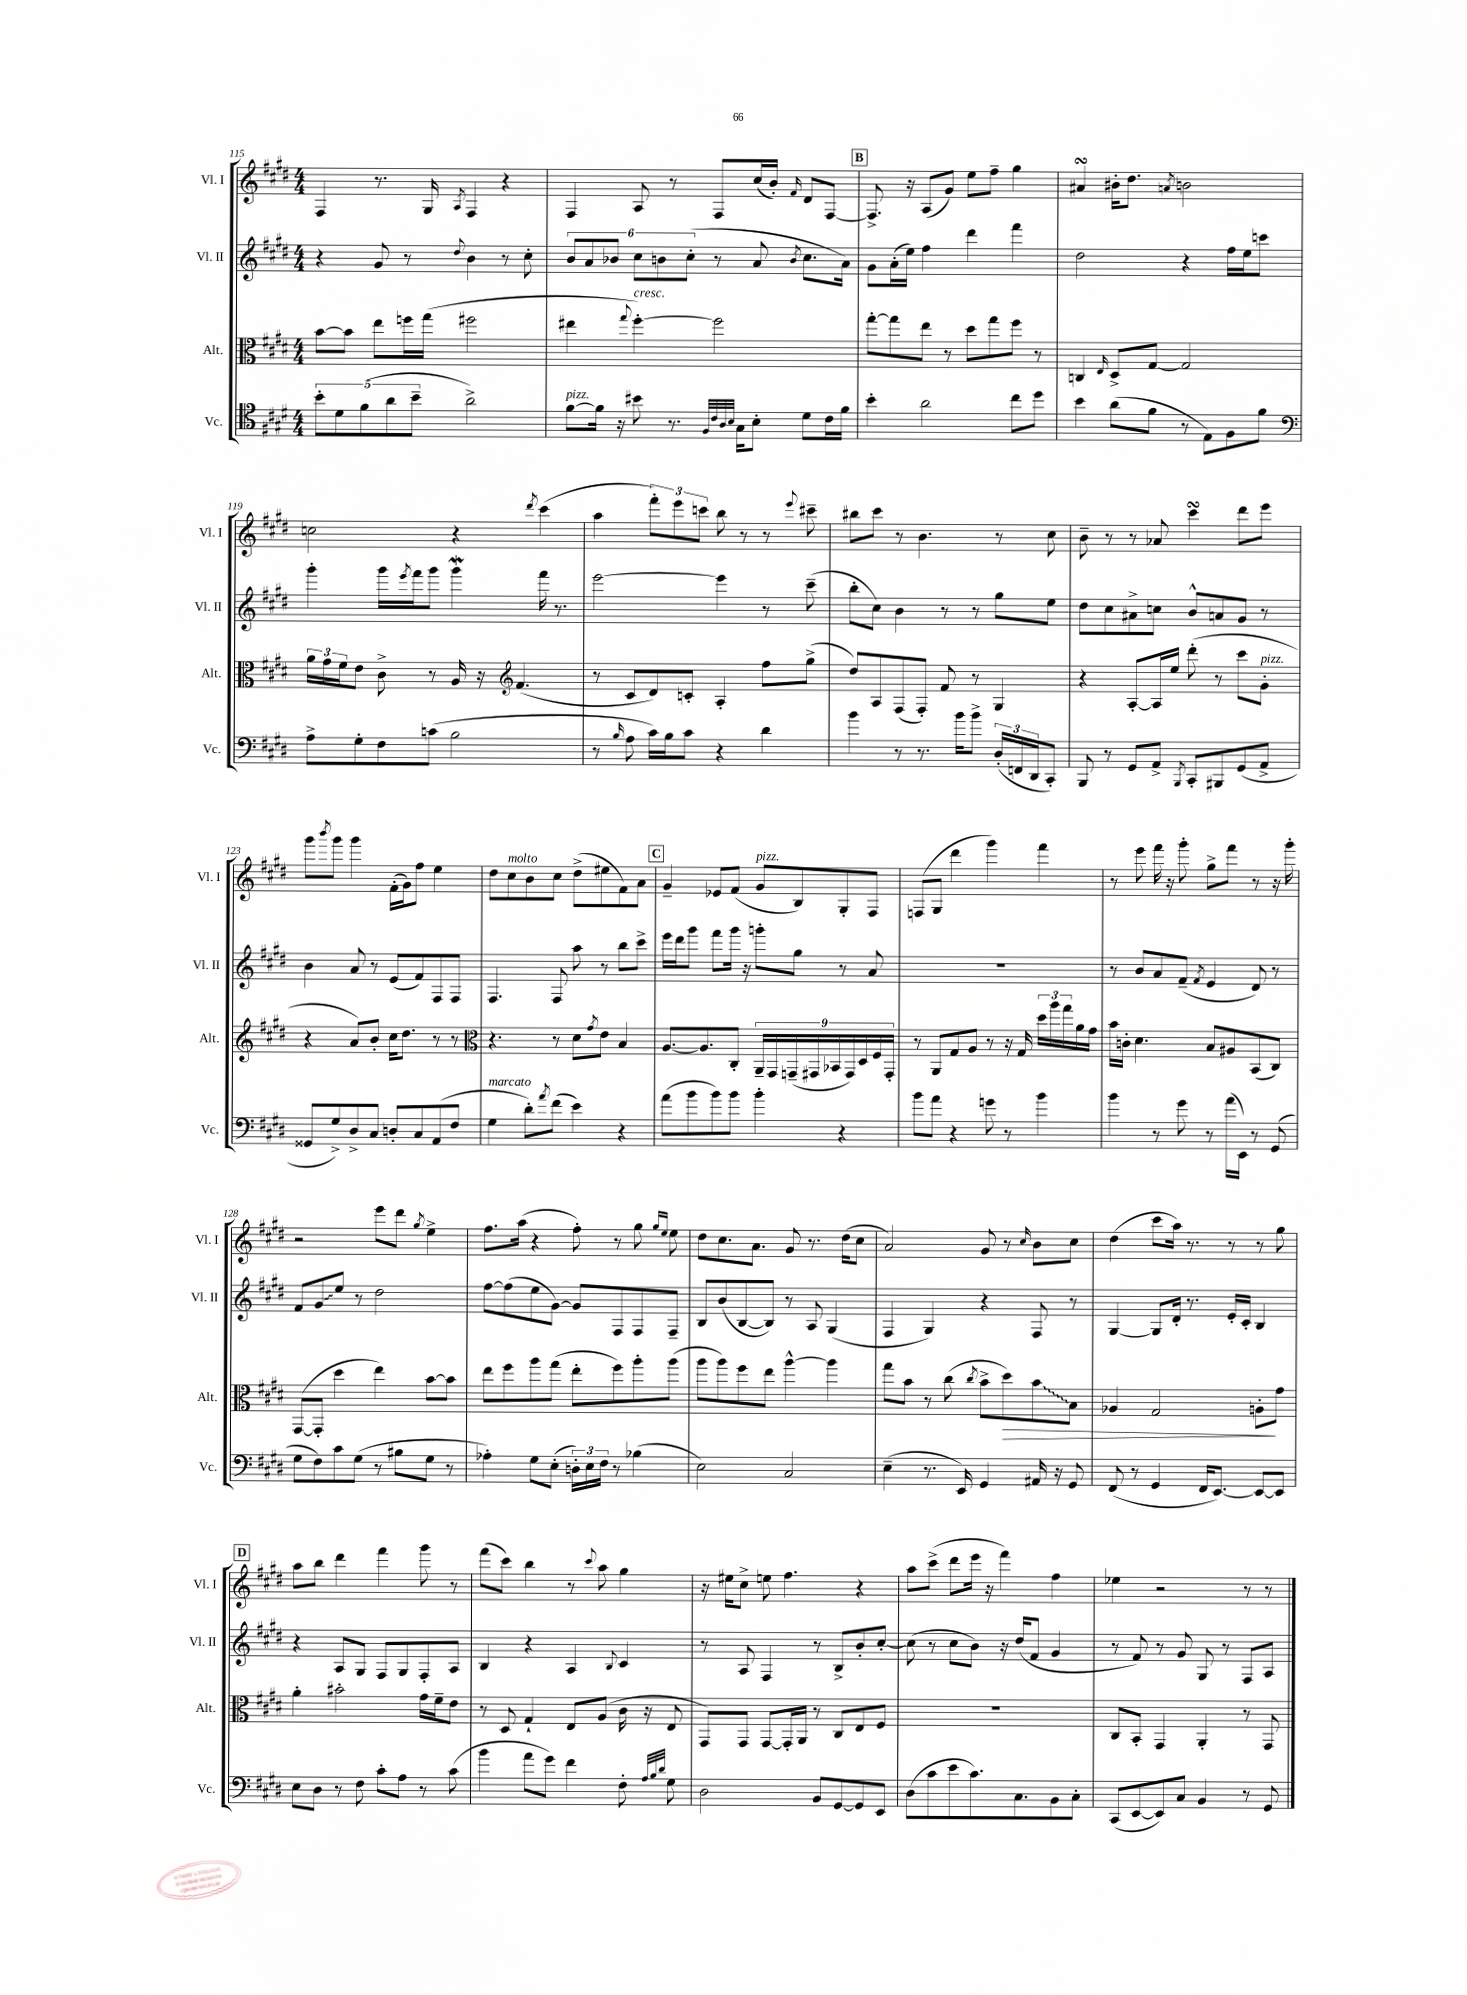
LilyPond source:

<<
\new StaffGroup <<
\new Staff = "s0" \with { instrumentName = "Vl. I" shortInstrumentName = "Vl. I" } {
    \clef treble \key e \major \numericTimeSignature \time 4/4
    fis4 r8. gis16 \acciaccatura { a8 } fis4 r4 |
    fis4 a8 r8 fis8 cis''16( b'16-.) \grace { fis'16 } dis'8 fis8~ |
    \mark \markup { \box "B" } fis8.-> r16 a8( gis'8) e''8 fis''8-- gis''4 |
    ais'4\turn bis'16-. dis''8. \acciaccatura { a'8 } b'2 |
    c''2 r4 \acciaccatura { dis'''8 } cis'''4( |
    a''4 \tuplet 3/2 { fis'''8-.) e'''8 c'''8 } b''8 r8 r8 \appoggiatura { e'''8 } cis'''8-- |
    bis''8 cis'''8 r8 b'4. r8 cis''8 |
    b'8-- r8 r8 aes'8 cis'''4\turn dis'''8 e'''8 |
    gis'''8 \acciaccatura { b'''8 } gis'''8 gis'''4 fis'16-.( gis'16) fis''8 e''4 |
    dis''8 cis''8^\markup { \italic "molto" } b'8 cis''8 dis''8->( eis''8 fis'8) a'8 |
    \mark \markup { \box "C" } gis'4-- ees'8 fis'8( gis'8^\markup { \italic "pizz." } b8) gis8-. fis8 |
    f8( gis8 dis'''4 gis'''4) fis'''4 |
    r8 e'''8 fis'''16 r16 gis'''8-. gis''8-> fis'''8 r8 r16 gis'''16-. |
    r2 e'''8 dis'''8 \acciaccatura { gis''8 } e''4-> |
    fis''8. a''16( r4 fis''8-.) r8 gis''8 \grace { gis''16 e''16 } e''8 |
    dis''8 cis''8. a'8. gis'8 r8. dis''16( cis''8 |
    a'2) gis'8 r8 \grace { cis''16 } b'8 cis''8 |
    dis''4( cis'''8 a''16) r8. r8 r8 gis''8 |
    \mark \markup { \box "D" } a''8 b''8 dis'''4 fis'''4 gis'''8 r8 |
    fis'''8( cis'''8) b''4 r8 \appoggiatura { cis'''8 } a''8 gis''4 |
    r16 eis''16 cis''8-> e''8 fis''4. r4 |
    a''8 cis'''8->( dis'''8 e'''16 r16 fis'''4) fis''4 |
    ees''4 r2 r8 r8 \bar "|." |
}
\new Staff = "s1" \with { instrumentName = "Vl. II" shortInstrumentName = "Vl. II" } {
    \clef treble \key e \major \numericTimeSignature \time 4/4
    r4 gis'8 r8 \appoggiatura { dis''8 } b'4 r8 cis''8-. |
    \tuplet 6/4 { b'8 a'8 bes'8 cis''8 b'8 cis''8-.( } r8 a'8 \acciaccatura { b'8 } cis''8. a'16) |
    \mark \markup { \box "B" } gis'8 a'16-.( e''16) fis''4 dis'''4 fis'''4 |
    dis''2 r4 fis''16 e''16 c'''8 |
    gis'''4-. gis'''16 \acciaccatura { e'''8 } fis'''16 gis'''8 gis'''4\mordent fis'''16 r8. |
    e'''2~ e'''4 r8 cis'''8--( |
    b''8-. cis''8) b'4 r8 r8 gis''8 e''8 |
    dis''8 cis''8 ais'8-> c''8 b'8-^ a'8 gis'8 r8 |
    b'4 a'8 r8 e'8( fis'8) fis8 fis8 |
    fis4. fis8 a''8 r8 b''8 cis'''8-> |
    \mark \markup { \box "C" } e'''16 dis'''16 gis'''8 fis'''8 gis'''16 r16 g'''8-. gis''8 r8 a'8 |
    R1 |
    r8 b'8 a'8 fis'8--( \acciaccatura { fis'8 } e'4 dis'8) r8 |
    fis'8 \once \override Glissando.style = #'zigzag gis'8\glissando e''8 r8 dis''2 |
    fis''8~ fis''8( e''8 gis'8~) gis'8 fis8 fis8 fis8-- |
    b8 b'8( b8~ b8) r8 a8 gis4( |
    fis4 gis4) r4 fis8 r8 |
    gis4~ gis8 dis'16-. r8. e'16-. cis'16-. b4 |
    \mark \markup { \box "D" } r4 a8 gis8 fis8 gis8 fis8-. a8 |
    b4 r4 a4 \appoggiatura { b8 } cis'4 |
    r8 a8 fis4 r8 b8-> b'8-. cis''8~-. |
    cis''8( r8 cis''8 b'8) r16 dis''16( fis'8 gis'4 |
    r8 fis'8) r8 gis'8 gis8 r8 fis8 a8 \bar "|." |
}
\new Staff = "s2" \with { instrumentName = "Alt." shortInstrumentName = "Alt." } {
    \clef alto \key e \major \numericTimeSignature \time 4/4
    b'8~ b'8 e''8 f''16 gis''16( fis''2 |
    eis''4 \appoggiatura { gis''8 } fis''4~-.^\markup { \italic "cresc." }) fis''2 |
    \mark \markup { \box "B" } gis''8~-. gis''8 e''8 r8 dis''8 gis''8 fis''8 r8 |
    c4 \grace { e16 } dis8-> gis8~ gis2 |
    \tuplet 3/2 { a'16 gis'16 fis'16 } e'8 cis'8-> r8 a16 r16 \clef treble fis'4.( |
    r8 cis'8 dis'8) c'8-. a4-. fis''8 gis''8->( |
    dis''8) a8 fis8( fis8-.) fis'8 r8 gis4 |
    r4 a8~-. a16 e''16 dis'''8-.( r8 cis'''8 gis'8-.^\markup { \italic "pizz." } |
    r4 a'8) b'8-. cis''16 dis''8. r8 r8 |
    \clef alto r4. r8 dis'8 \acciaccatura { gis'8 } e'8 b4 |
    \mark \markup { \box "C" } a8.~ a8. cis8-. \tuplet 9/8 { a,16-- gis,16 g,16--( gis,16 bes,16 gis,16) dis16 fis16 gis,16-. } |
    r8 a,8 gis8 a8 r8 r16 gis16 \tuplet 3/2 { dis''16 a''16 gis''16 } a'16 gis'16 |
    b'16 c'16-. dis'4. b8 ais8 b,8( cis8) |
    gis,8~( gis,8-. dis''4 e''4) b'8~ b'8 |
    e''8 fis''8 a''8 gis''8( e''8-. fis''8) a''8-. a''8( |
    a''8 a''8) fis''8 e''8 a''4~-^ a''4 |
    gis''8 b'8 r8 cis''8( \acciaccatura { cis''8 } b'8-> dis''8\>) \once \override Glissando.style = #'zigzag b'8\glissando b8 |
    aes4 gis2 a8-.\! gis'8 |
    \mark \markup { \box "D" } a'4-. bis'2-. gis'16 fis'16-- e'8 |
    r8 dis8 gis4-! e8 a8( cis'16 r16 e8 |
    gis,8) gis,8 gis,8~ gis,16-. a,16 r8 cis8 e8 fis8 |
    R1 |
    cis8 b,8-. gis,4 a,4-. r8 gis,8 \bar "|." |
}
\new Staff = "s3" \with { instrumentName = "Vc." shortInstrumentName = "Vc." } {
    \clef tenor \key e \major \numericTimeSignature \time 4/4
    \tuplet 5/4 { b'8-. dis'8 fis'8( a'8 b'8-- } a'2->) |
    fis'8~^\markup { \italic "pizz." } fis'16 r16 bis'8 r8. \grace { fis32 cis'32 a32 b32 } gis16 b8-. dis'8 cis'16 fis'16 |
    \mark \markup { \box "B" } b'4-. a'2 cis''8 dis''8 |
    b'4 a'8( fis'8 r8 e8) fis8 fis'8 |
    \clef bass a8-> gis8-. fis8 c'8( b2 |
    r8 \grace { b16 } a8 cis'16) b16 cis'8 r4 dis'4 |
    b'4 r8 r8. b'16 b'8-> \tuplet 3/2 { dis16-.( f,16 dis,16 } cis,8-.) |
    b,,8 r8 gis,8 a,8-> \acciaccatura { b,,8 } cis,8-. bis,,8 gis,8( a,8-> |
    gisis,8 gis8->) dis8-> cis8 d8-. cis8 a,8( fis8 |
    gis4^\markup { \italic "marcato" } dis'8-.) \acciaccatura { a'8 } fis'8( e'4) r4 |
    \mark \markup { \box "C" } a'8( b'8 b'8) b'8 b'4-. r4 |
    b'8 a'8 r4 g'8 r8 b'4 |
    b'4 r8 gis'8 r8 a'16( e,16) r8 gis,8( |
    gis8 fis8) cis'8 gis8( r8 bis8 gis8 r8 |
    aes4-.) gis8 e8-.( \tuplet 3/2 { d16-.) e16 fis16 } r8 bes4( |
    e2) cis2 |
    e4--( r8. e,16) gis,4 ais,16 r16 gis,8 |
    fis,8( r8 gis,4 fis,16 e,8.~) e,8~ e,8 |
    \mark \markup { \box "D" } e8 dis8 r8 fis8 cis'8-. a8 r8 cis'8( |
    b'4 a'8 gis'8) fis'4 fis8-. \grace { a32 b32 dis'32 } gis8 |
    dis2 b,8 gis,8~ gis,8 e,8 |
    dis8( cis'8 e'8 cis'8.) cis8. b,8 cis8-. |
    cis,8( e,8~ e,8) cis8 b,4 r8 gis,8 \bar "|." |
}
>>
>>
\layout { \context { \Score currentBarNumber = #115 } }
